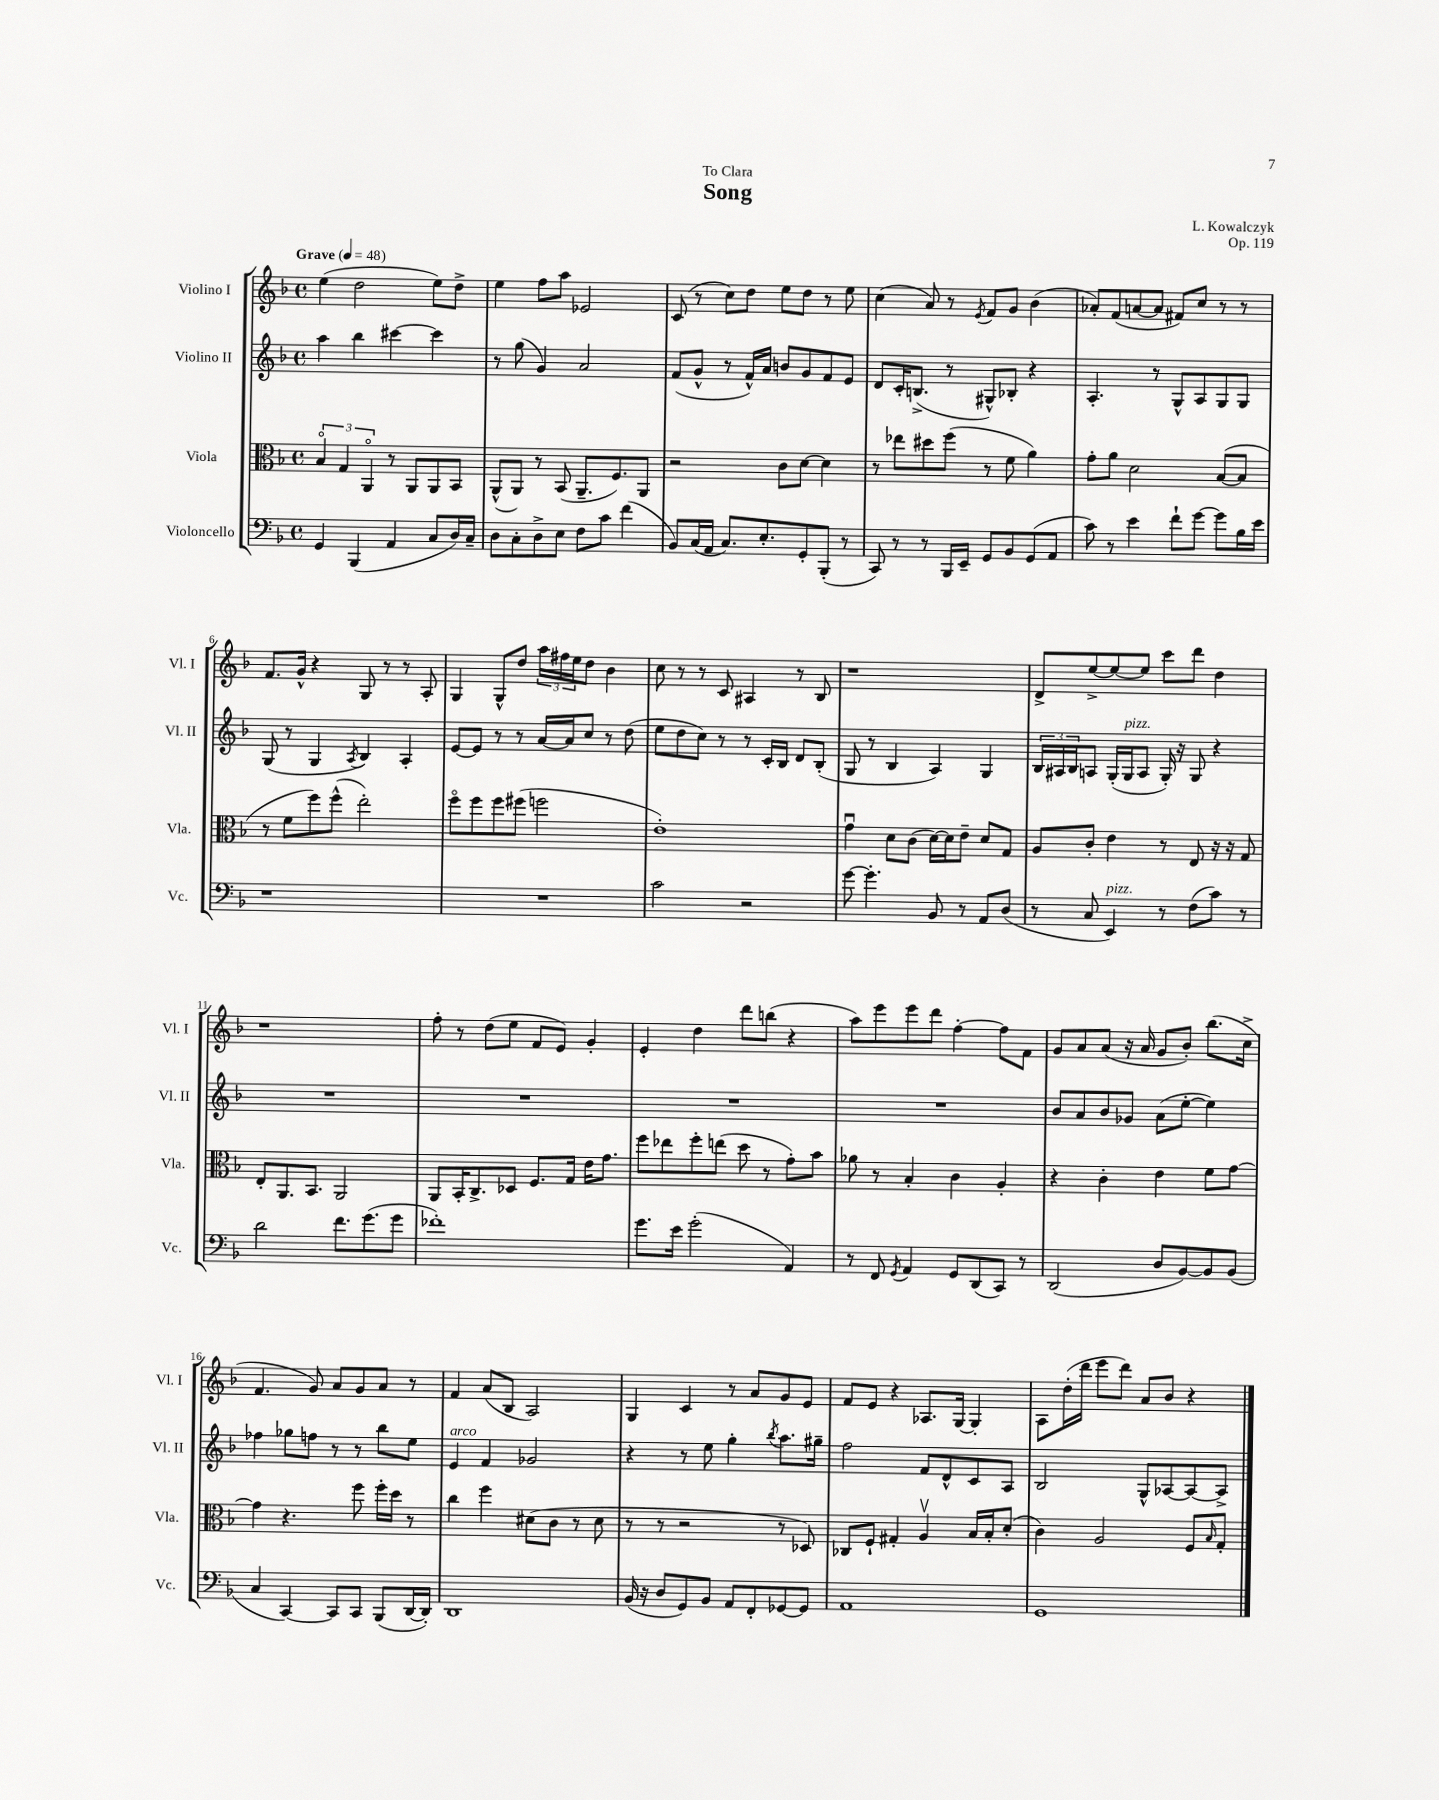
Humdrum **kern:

**kern	**kern	**kern	**kern
*staff4	*staff3	*staff2	*staff1
*clefF4	*clefC3	*clefG2	*clefG2
*k[b-]	*k[b-]	*k[b-]	*k[b-]
*M4/4	*M4/4	*M4/4	*M4/4
*met(c)	*met(c)	*met(c)	*met(c)
*MM48	*MM48	*MM48	*MM48
4GG	6B-o	4aa	(4ee
.	6G	.	.
(4BBB-	.	4bb-	2dd
.	6AAo	.	.
4AA	8r	[4ccc#	.
.	8AA	.	.
8C	8AA	4ccc#]	8ee)
16D)	8BB-	.	8dd^
16C~	.	.	.
=	=	=	=
8D	(8AA^^	8r	4ee
8C'	8AA)	(8gg	.
8D^	8r	4g)	8ff
8E	(8BB-	.	8aa
8F	8.AA~	2a	2e-
8c	.	.	.
.	8.F)	.	.
(4f	.	.	.
.	8AA	.	.
=	=	=	=
8BB-)	2r	(8f	(8c
(16C	.	8g^^	8r
16AA	.	.	.
8.C)	.	8r	8cc)
.	.	16f^^)	8dd
8.E'	.	16a	.
.	8c	8b	8ee
8GG'	[8d	8g	8dd
(8BBB-'	4d]	8f	8r
8r	.	8e	8ee
=	=	=	=
8CC)	8r	8d	(4cc
8r	8ee-	16c'	.
.	.	(8.B^	.
8r	8dd#	.	8a)
16BBB-	(8ff	8r	8r
16EE~	.	.	.
.	.	.	8qe
8GG	8r	8G#^^)	8f
8BB-	8f	8B-'	8g
(8GG	4a)	4r	(4b-
8AA	.	.	.
=	=	=	=
8c)	8g'	4.A'	8a-')
8r	8a	.	(8f
4e	2d	.	[8a
.	.	8r	8a]
8f`	.	8G^^	8f#)
[8g	.	8A	8cc
8g]	([8B-	8G	8r
16B-	8B-]	8G	8r
16e	.	.	.
=	=	=	=
1r	8r	(8G	8.f
.	8f	8r	.
.	.	.	16g^^
.	8ff)	4G	4r
.	(8ff^^	.	.
.	.	8qA	.
.	2ee')	4B-)	8G
.	.	.	8r
.	.	4A'	8r
.	.	.	8A'
=	=	=	=
1r	8ffo	[8e	4G
.	8ff	8e]	.
.	8ff	8r	8G^^
.	(8ff#	8r	8dd
.	2ff	[16a	24aa
.	.	.	24ff#
.	.	16a]	.
.	.	.	24ee
.	.	8cc	8dd
.	.	8r	4b-
.	.	(8dd	.
=	=	=	=
2c	1e')	8ee	8cc
.	.	8dd	8r
.	.	8cc)	8r
.	.	8r	8c
2r	.	8r	4A#
.	.	16c'	.
.	.	16B-	.
.	.	8d	8r
.	.	(8B-'	8B-
=	=	=	=
[8g	4gu	8G	1r
4.g']	.	8r	.
.	8d	4B-	.
.	(8c	.	.
8BB-	[16d)	4A)	.
.	16d]	.	.
8r	8e~	.	.
8AA	8d	4G	.
(8D	8G	.	.
=	=	=	=
8r	8A	24B-	8d^
.	.	24A#	.
.	.	24B-	.
8C	8c'	8A	[8ee^
4EE)	4e	(16G'	8ee_
.	.	16G	.
.	.	8A	8ee]
8r	8r	16G')	8ccc
.	.	16r	.
(8F	8E	8G	8ddd
8c)	16r	4r	4dd
.	16r	.	.
8r	8G	.	.
=	=	=	=
2d	8E'	1r	1r
.	8.AA	.	.
.	8.BB-	.	.
8.f	2AA	.	.
(8.g	.	.	.
8g	.	.	.
=	=	=	=
1f-')	8AA	1r	8ff'
.	16BB-'	.	8r
.	8.C^	.	.
.	.	.	(8dd
.	8D-	.	8ee
.	8.F	.	8f
.	.	.	8e)
.	16G	.	.
.	16e	.	4g'
.	8.g	.	.
=	=	=	=
8.g	8ff	1r	4e'
.	8ee-	.	.
16e	.	.	.
(2g'	8ff'	.	4dd
.	(8ee	.	.
.	8dd	.	8ddd
.	8r	.	(8bb
4AA)	8g')	.	4r
.	8b-	.	.
=	=	=	=
8r	8a-	1r	8aa)
8FF	8r	.	8eee
8qGG	.	.	.
4AA	4B-'	.	8eee
.	.	.	8ddd
8GG	4c	.	[4ff'
(8DD	.	.	.
8CC)	4A'	.	8ff]
8r	.	.	8f
=	=	=	=
(2DD	4r	8b-	8g
.	.	8a	8a
.	4c'	8b-	(8a
.	.	8g-	16r
.	.	.	16a
8D	4e	(8a	8g
[8BB-)	.	[8ee'	8b-')
8BB-]	8f	4ee])	(8.bb-
(8BB-	[8g	.	.
.	.	.	16cc^
=	=	=	=
4C	4g]	4ff-	4.f
[4CC)	4.r	8gg-	.
.	.	8ff	8g)
8CC]	.	8r	8a
8CC	8ff	8r	8g
(8BBB-	16ff'	8bb-	8a
.	16dd	.	.
[16DD	8r	8ee	8r
16DD'])	.	.	.
=	=	=	=
1DD	4cc	4e	4f
.	4ff	4f	(8a
.	.	.	8B-
.	(8d#	2g-	2A)
.	8c	.	.
.	8r	.	.
.	8d#	.	.
=	=	=	=
(16BB-	8r	4r	4G
16r	.	.	.
8D	8r	.	.
8GG)	2r	8r	4c
8BB-	.	8ee	.
8AA	.	4gg'	8r
8FF'	.	.	8a
.	.	8qbb-	.
[8GG-	8r	8.aa	8g
8GG-]	8D-)	.	8e
.	.	16gg#~	.
=	=	=	=
1AA	8C-	2ff	8f
.	8F`	.	8e
.	4G#'	.	4r
.	4Av	8f	8.A-
.	.	8d^^	.
.	.	.	[16G
.	16B-	8c	4G']
.	16B-'	.	.
.	(8d'	8A	.
=	=	=	=
1GG	4c)	2B-	8A
.	.	.	(16dd'
.	.	.	16ddd
.	2A	.	8eee
.	.	.	8ddd)
.	.	8G^^	8a
.	.	[8A-	8b-
.	8F	8A-_	4r
.	16qqB-	.	.
.	8G'	8A-^]	.
==	==	==	==
*-	*-	*-	*-
